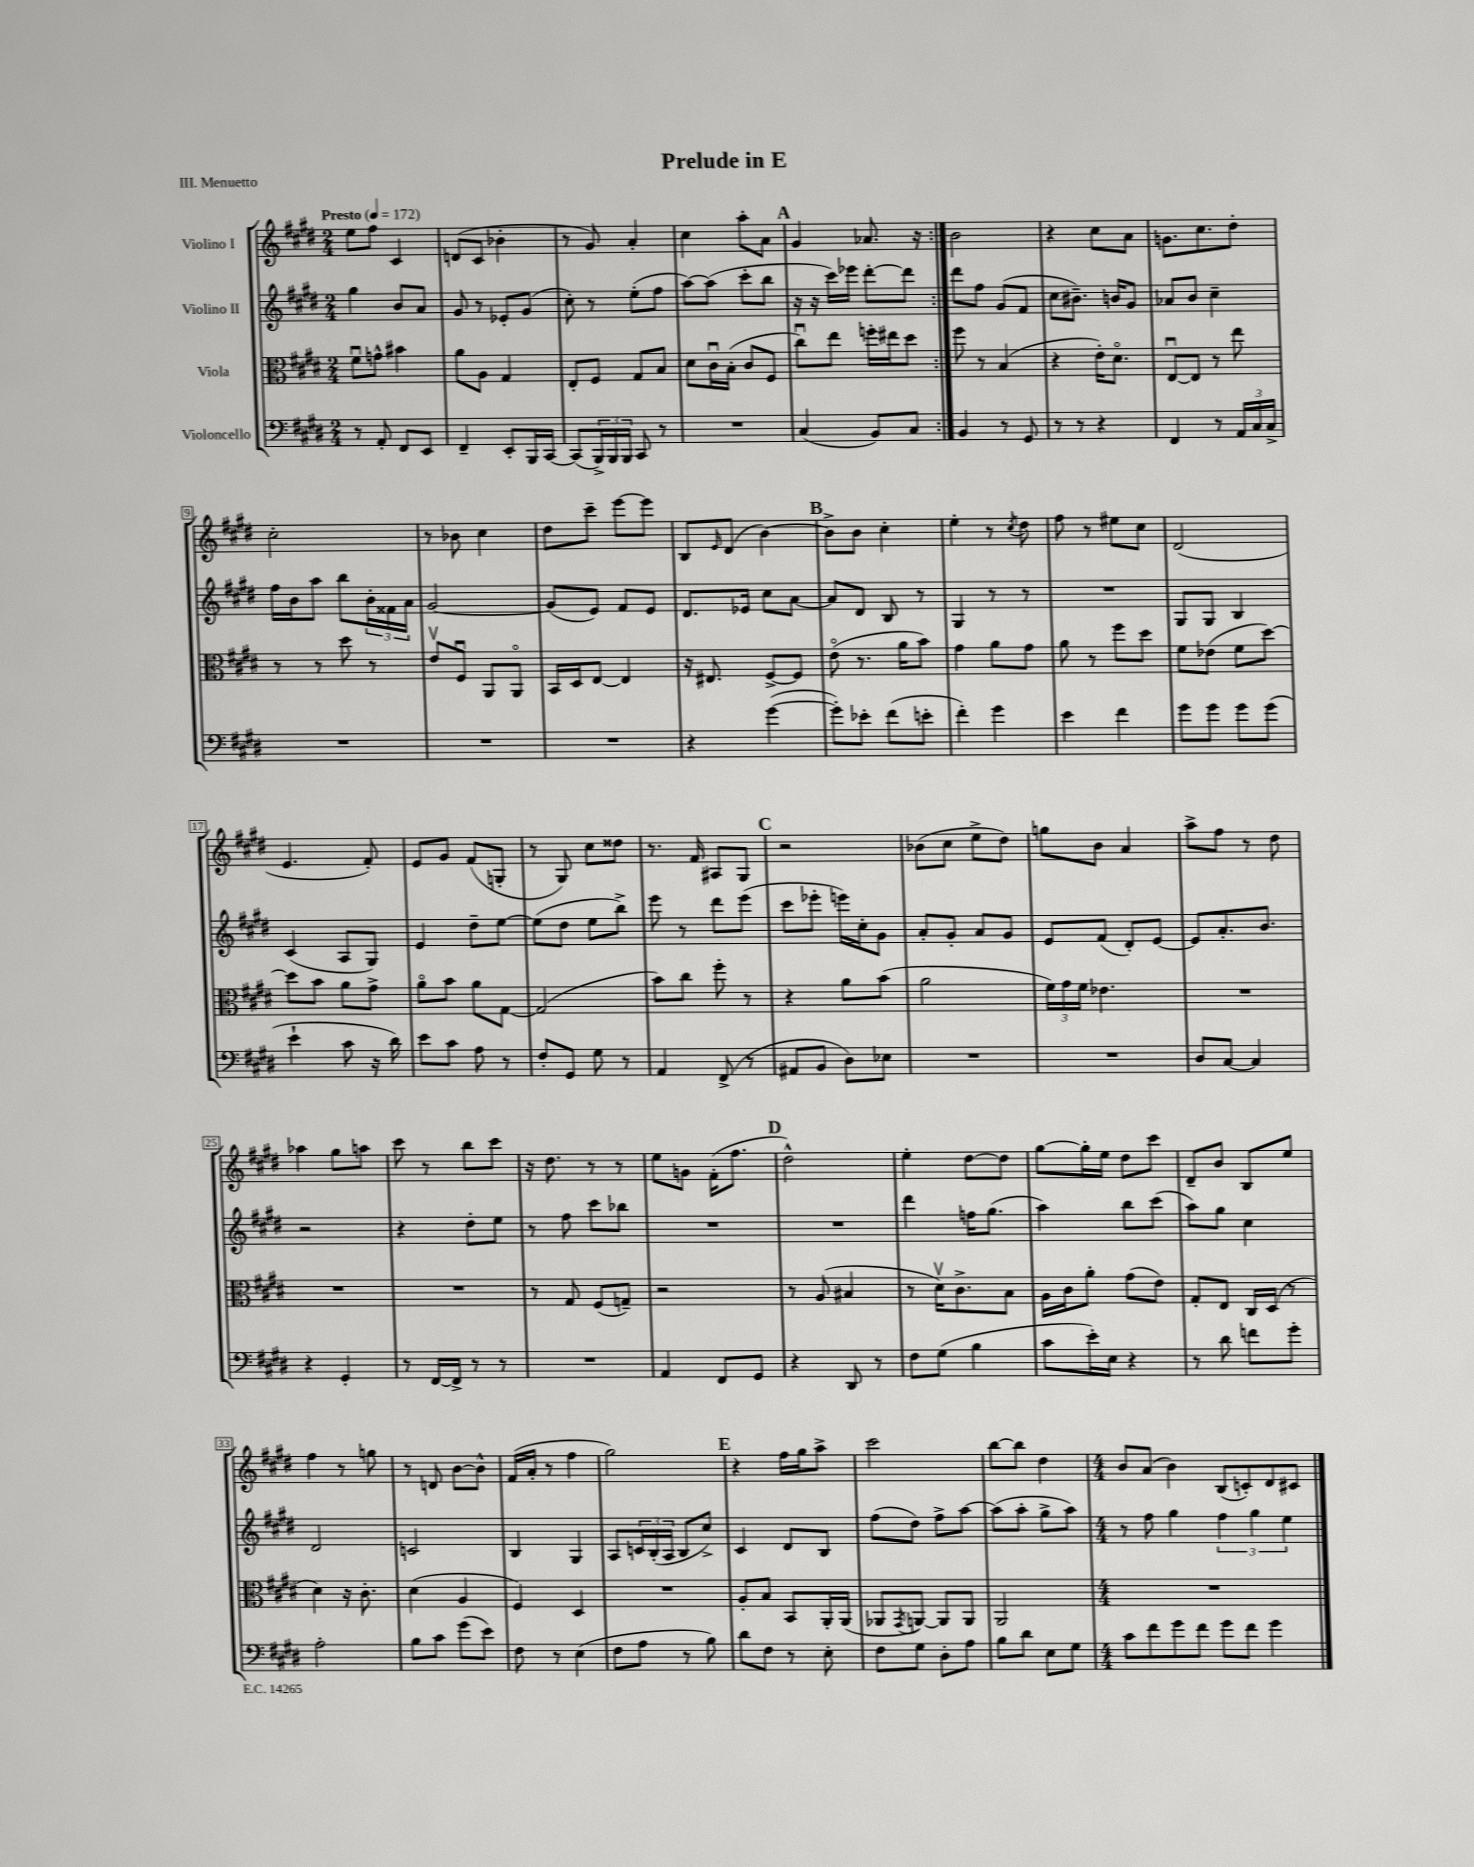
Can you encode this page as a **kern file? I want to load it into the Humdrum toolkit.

**kern	**kern	**kern	**kern
*part4	*part3	*part2	*part1
*staff4	*staff3	*staff2	*staff1
*I"Violoncello	*I"Viola	*I"Violino II	*I"Violino I
*clefF4	*clefC3	*clefG2	*clefG2
*k[f#c#g#d#]	*k[f#c#g#d#]	*k[f#c#g#d#]	*k[f#c#g#d#]
*M2/4	*M2/4	*M2/4	*M2/4
*MM172	*MM172	*MM172	*MM172
=1	=1	=1	=1
!	!	!	!LO:TX:a:B:t=Presto
8r	8f#u\L	4gg#\	8ee\L
8AA'/	8gn^^\J	.	8ff#\J
8FF#/L	4b#X\	8b/L	4c#/
8EE/J	.	8a/J	.
=2	=2	=2	=2
4FF#~/	8a\L	8g#/	(8dn/L
.	8A\J	8r	8c#/J
8EE'/L	4G#/	8e-X'/L	4b-X'\
16BBB/L	.	(8g#/J	.
[16CC#/JJ	.	.	.
=3	=3	=3	=3
(8CC#/L]	8E'/L	8cc#'\)	8r
24BBB^/L)	8F#/J	8r	8g#/)
24BBB/	.	.	.
24BBB/JJ	.	.	.
8CC#/	8G#/L	(8ee'\L	4a'/
8r	8B/J	8ff#\J	.
=4	=4	=4	=4
2r	8d#\L	[8aa\L)	4cc#\
.	16c#u\L	(8aa\J]	.
.	(16B'\JJ	.	.
.	8c#/L	8ccc#'\L	8aa'\L
.	8F#/J	8bb\J	8a\J
!!LO:REH:place=s1:t=A
=5	=5	=5	=5
(4C#/	8cc#u\L)	16r	4g#/
.	.	16r	.
.	8ee\J	16ccc#\LL)	.
.	.	16eee-X\JJ	.
8BB/L)	16ffn'\LL	[8ddd#'\L	8.a-X/
.	16ee#X\J	.	.
8C#/J	8dd#\J	8ddd#\J]	.
.	.	.	16r
=6:|!	=6:|!	=6:|!	=6:|!
4BB/	8ff#\	8ddd#\L	2b\
.	8r	8ff#\J	.
8r	(4B/	(8g#/L	.
8GG#/	.	8f#/J	.
=7	=7	=7	=7
8r	4r	8cc#\L	4r
8r	.	8.b#X~\J)	.
4r	16e'\KL)	.	8cc#\L
.	8.d#\J	16bn/KL	.
.	.	8g#/J	8a\J
=8	=8	=8	=8
4FF#/	[8Eu/L	8a-X/L	8.gn\L
.	8E/J]	8b/J	.
.	.	.	8.cc#\
8r	8r	4cc#~\	.
24AA/LL	8ee\	.	8dd#'\J
24C#/	.	.	.
24C#^/JJ	.	.	.
!!LO:LB:g=z
=9	=9	=9	=9
2r	8r	16ff#\LL	2cc#'\
.	.	16b\J	.
.	8r	8aa\J	.
.	8dd#\	8bb\L	.
.	8r	24b'\L	.
.	.	24f##X\	.
.	.	24a\JJ	.
=10	=10	=10	=10
2r	8ev/L	[2g#/	8r
.	8F#u/J	.	8b-X\
.	8AA/L	.	4cc#\
.	8AA/J	.	.
=11	=11	=11	=11
2r	16BB/LL	(8g#/L]	8dd#\L
.	16D#/J	.	.
.	[8E/J	8e/J)	8ccc#~\J
.	4E/]	8f#/L	[8eee\L
.	.	8e/J	8eee\J]
=12	=12	=12	=12
4r	16r	8.d#/L	8B/L
.	8.E#X/	.	.
.	.	.	16qqe/
.	.	.	(8d#/J
.	.	16e-X/Jk	.
([4g#\	[8F#^/L	8cc#\L	[4b\)
.	8F#/J]	[8a\J	.
!!LO:REH:place=s1:t=B
=13	=13	=13	=13
8g#'\L])	(8e\	8a/L]	8b^\L]
8e-X'\J	8.r	8d#/J	8b\J
(8f#\L	.	8B/	4cc#'\
.	16a\KL	.	.
8en'\J	8b\J)	8r	.
=14	=14	=14	=14
4f#'\)	4g#\	4G#/	4ee'\
4g#\	8a\L	8r	8r
.	.	.	8qcc#/
.	8g#\J	8r	8dd#\
=15	=15	=15	=15
4e\	8a\	2r	8ff#\
.	8r	.	8r
4f#\	8ff#\L	.	8ee#X\L
.	8dd#\J	.	8cc#\J
=16	=16	=16	=16
8g#\L	8f#\L	8G#/L	(2d#/
8g#\J	(8e-X\J	8G#/J	.
8g#\L	8f#\L	4B/	.
(8g#\J	[8dd#\J)	.	.
!!LO:LB:g=z
=17	=17	=17	=17
4e`\	8dd#\L]	(4c#/	4.e/
.	8b\J	.	.
8c#\	8a\L	8A/L	.
16r	8g#^\J	8G#/J)	8f#'/)
16d#\)	.	.	.
=18	=18	=18	=18
8e\L	8a\L	4e/	8e/L
8c#\J	8b\J	.	8g#/J
8A\	8a\L	8dd#~\L	(8f#/L
8r	[8G#\J	[8ee\J	8Gn'/J
=19	=19	=19	=19
8F#'/L	(2G#/]	(8ee\L]	8r
8GG#/J	.	8dd#\J	8G#/)
8G#\	.	8ee\L	8cc#\L
8r	.	8bb^\J)	8dd##X\J
=20	=20	=20	=20
4AA/	8b\L)	8eee\	8.r
.	8cc#\J	8r	.
.	.	.	16f#/
(8FF#^/	8ff#'\	8ddd#\L	8A#X/L
8r	8r	(8eee\J	8G#/J
!!LO:REH:place=s1:t=C
=21	=21	=21	=21
8AA#X/L	4r	8ccc#\L	2r
8BB/J	.	8eee-X'\J	.
8D#\L)	8a\L	16eeen\LL)	.
.	.	16cc#'\J	.
8E-X\J	(8b\J	8g#\J	.
=22	=22	=22	=22
2r	2a\	8a'/L	(8b-X\L
.	.	8g#'/J	8cc#\J
.	.	8a/L	8ee^\L
.	.	8g#/J	8dd#\J)
=23	=23	=23	=23
2r	24f#\LL)	8e/L	8ggn\L
.	24g#\	.	.
.	24f#\JJ	.	.
.	4.e-X\	(8f#/J	8b\J
.	.	8d#'/L)	4a/
.	.	[8e/J	.
=24	=24	=24	=24
8D#/L	2r	8e/L]	8aa^\L
[8C#/J	.	8.a'/	8ff#\J
4C#/]	.	.	8r
.	.	8.b/J	.
.	.	.	8dd#\
!!LO:LB:g=z
=25	=25	=25	=25
4r	2r	2r	4aa-X\
4GG#'/	.	.	8gg#\L
.	.	.	8aan\J
=26	=26	=26	=26
8r	2r	4r	8ccc#\
[16FF#/LL	.	.	8r
16FF#^/JJ]	.	.	.
8r	.	8dd#'\L	8bb\L
8r	.	8ee\J	8ccc#\J
=27	=27	=27	=27
2r	8r	8r	16r
.	.	.	8.dd#\
.	8G#/	8ff#\	.
.	(8F#/L	8ccc#\L	8r
.	8Gn~/J)	8bb-X\J	8r
=28	=28	=28	=28
4AA/	2r	2r	8ee\L
.	.	.	8gn\J
8FF#/L	.	.	(16f#'\KL
.	.	.	8.ff#\J
8GG#/J	.	.	.
!!LO:REH:place=s1:t=D
=29	=29	=29	=29
4r	8r	2r	2dd#^^\)
.	(8A/	.	.
8DD#/	4B#X/	.	.
8r	.	.	.
=30	=30	=30	=30
8F#\L	8r	4ddd#\	4ee'\
(8G#\J	16d#v\KL)	.	.
.	8.c#^\	.	.
4B\	.	16ffn\KL	[8dd#\L
.	.	(8.gg#\J	.
.	8B\J	.	8dd#\J]
=31	=31	=31	=31
8c#\L	16A\LL	4aa\)	[8gg#\L
.	16c#\J	.	.
16e'\L)	8a'\J	.	16gg#'\L]
16E\JJ	.	.	16ee\JJ
4r	(8g#\L	8bb\L	8dd#\L
.	8e\J)	(8ccc#\J	8ccc#\J
=32	=32	=32	=32
8r	8G#'/L	8aa\L)	8d#~/L
8d#\	8E/J	8gg#\J	8b/J
8fn\L	16C#/LL	4cc#\	8B/L
.	(16D#/JJ	.	.
8g#'\J	8r	.	8ee/J
!!LO:LB:g=z
=33	=33	=33	=33
2A'\	4d#\)	2d#/	4ff#\
.	16r	.	8r
.	8.c#'\	.	.
.	.	.	8ggn\
=34	=34	=34	=34
8B\L	(4d#\	2cn/	8r
8c#\J	.	.	8dn/
(8g#\L	4A/	.	[8b\L
8e\J)	.	.	8b^^\J]
=35	=35	=35	=35
8F#\	4F#/)	4B/	(16f#/LL
.	.	.	16a'/JJ
8r	.	.	8r
(4E\	4D#/	4G#/	4ff#\
=36	=36	=36	=36
8F#\L	2r	8A/L	2gg#\)
8A\J	.	24cn/L	.
.	.	(24B'/	.
.	.	24A/JJ	.
8r	.	8B/L	.
8B\)	.	8cc#^/J)	.
!!LO:REH:place=s1:t=E
=37	=37	=37	=37
8d#\L	8A'/L	4c#/	4r
8F#\J	8B/J	.	.
8r	8BB/L	8d#/L	16ff#\LL
.	.	.	16gg#\J
8E'\	16AA'/L	8B/J	8aa^\J
.	(16AA/JJ	.	.
=38	=38	=38	=38
8F#\L	8AA-X/L	(8ff#\L	2ccc#\
.	8qGG#/	.	.
8G#\J	[8AAn/J)	8dd#\J)	.
8D#'\L	8AA/L]	8ff#^\L	.
8A\J	8AA/J	[8aa\J	.
=39	=39	=39	=39
8B\L	2AA/	(8aa\L]	[8bb\L
8d#\J	.	8aa'\J	8bb\J]
8E\L	.	8gg#^\L	4dd#\
8G#\J	.	8aa\J)	.
=40	=40	=40	=40
*M4/4	*M4/4	*M4/4	*M4/4
8c#\L	1r	8r	8b/L
8f#\	.	8ff#\	(8a/J
8g#\	.	4gg#\	4b\)
8f#\J	.	.	.
8g#\L	.	6ff#\	(8B/L
8f#\J	.	.	8cn'/)
.	.	6gg#\	.
4g#\	.	.	8d#/
.	.	6ee\	.
.	.	.	8c#X/J
==	==	==	==
*-	*-	*-	*-
